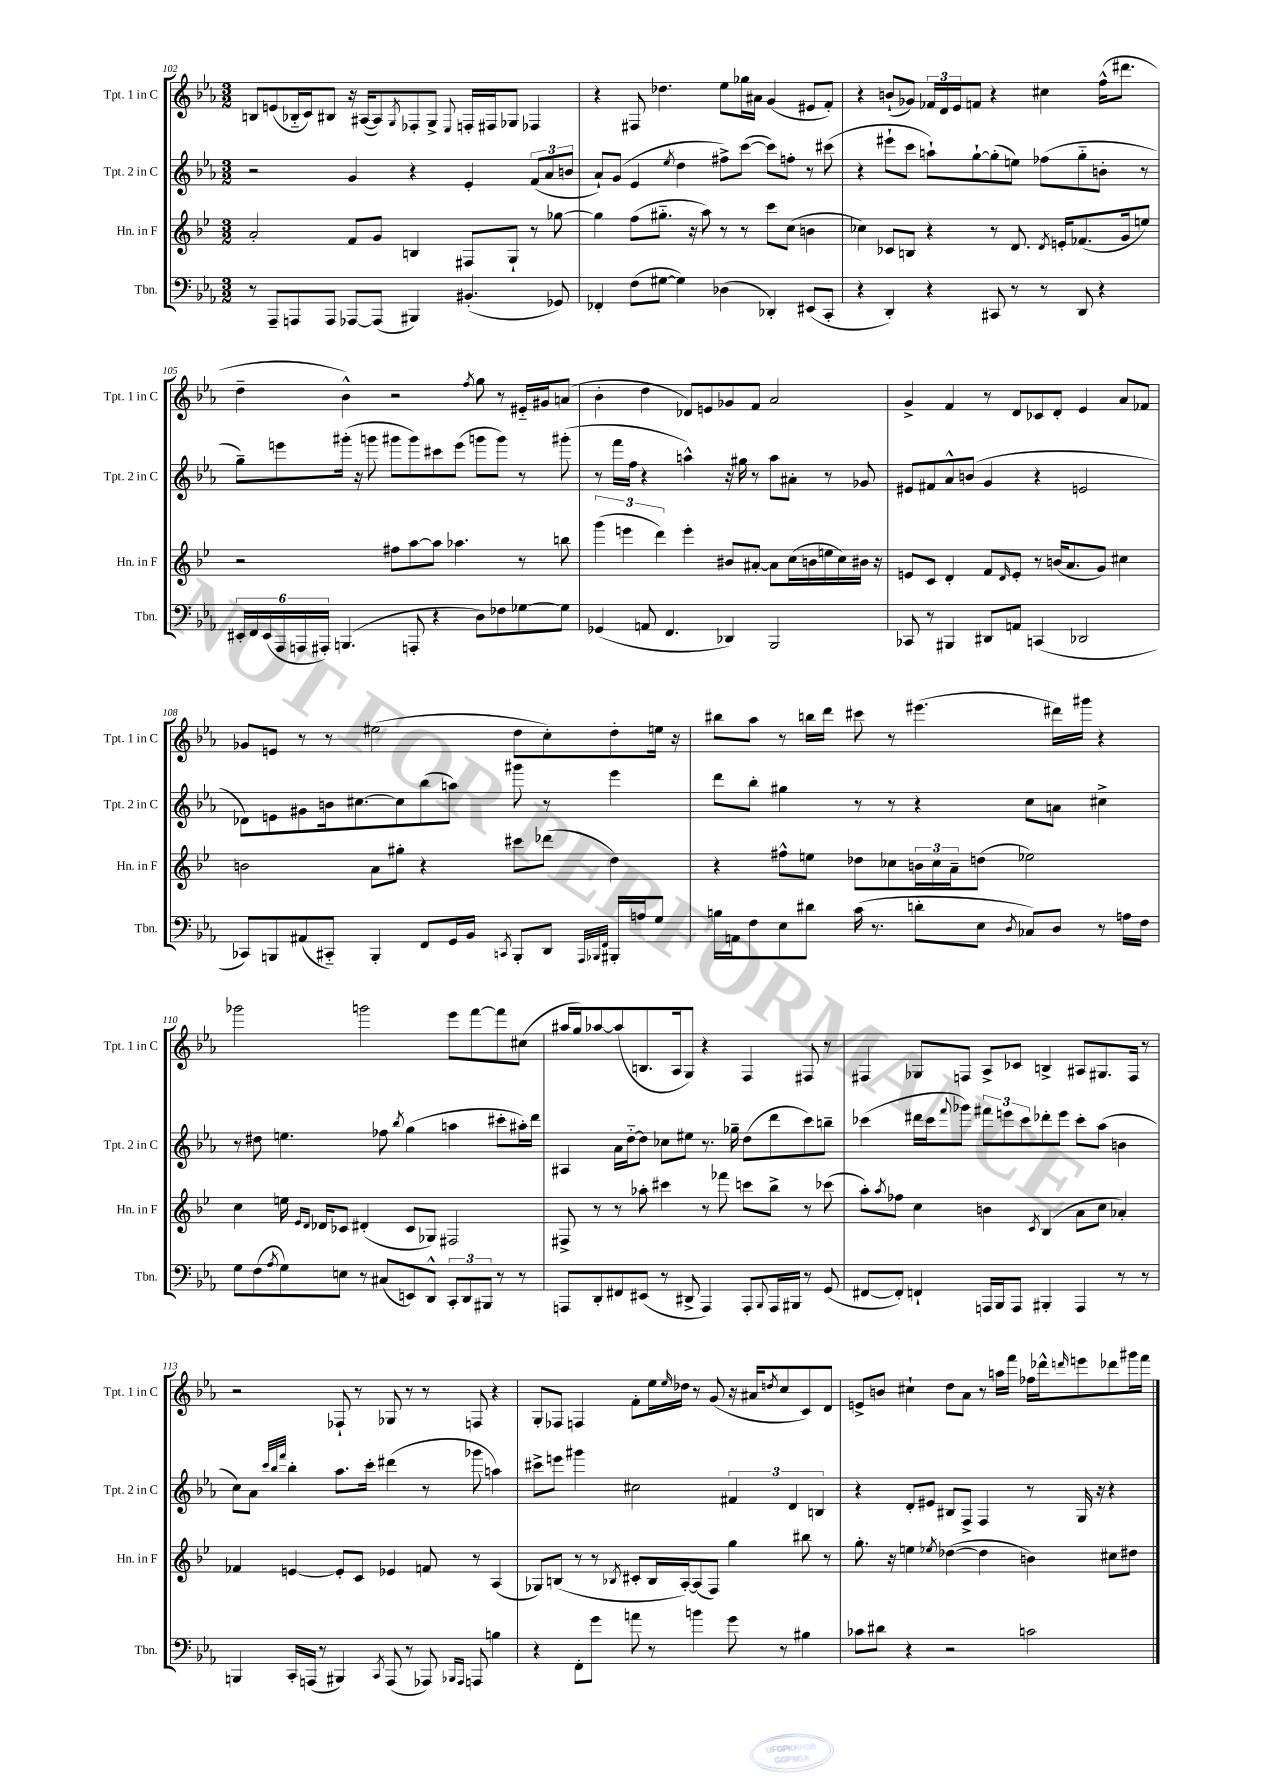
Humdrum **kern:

**kern	**kern	**kern	**kern
*staff4	*staff3	*staff2	*staff1
*clefF4	*clefG2	*clefG2	*clefG2
*k[b-e-a-]	*k[b-e-]	*k[b-e-a-]	*k[b-e-a-]
*M3/2	*M3/2	*M3/2	*M3/2
8r	2a'/	2r	8B/L
8AAA-~/L	.	.	(8e/
8AAA/	.	.	16B-'~/L
.	.	.	16c/J)
8AAA/J	.	.	8B#/J
[8AAA-/L	8f/L	4g/	16r
.	.	.	([16A#/LK
(8AAA-/]J	8g/J	.	8A#/])
.	.	.	8qG/
4BBB#/)	4B/	4r	8F-'/
.	.	.	8G^/J
.	.	.	8qqE-/
(4.BB#'/	8F#/L	4e-'/	16F'/LL
.	.	.	16F#/J
.	8G`/J	.	8G-/J
.	8r	(12f/L	4F-/
.	.	12a-/	.
8GG-/)	[8gg-\	.	.
.	.	12b/J	.
=	=	=	=
4FF-'/	4gg-\]	8a-`/L)	4r
.	.	(8g/J	.
(8F\L	(8ff\L	4e-/	8F#/
[8G#\J	8.gg#'~\J	.	4.dd-\
.	.	8qee-/	.
4G#\])	.	4dd\	.
.	16r	.	.
.	8aa\)	.	.
(4D-\	8r	8ff#^\L)	8ee-\L
.	8r	([8ccc\J	16gg-\L
.	.	.	16a#\JJ
4DD-'/)	8ccc\L	8ccc\]L)	(4g/
.	(8cc\J	8ff'\J	.
(8EE#/L	4b\	8r	8e#/L
8CC'/J	.	(8ccc#\	8f'/J)
=	=	=	=
4r	4cc-\)	4r	4r
4DD'/)	8c-/L	8eee#`\L	(8b`/L
.	8B/J	8ccc\J	8g-/J)
4r	4r	8aa`\L)	24f-/LL
.	.	.	24d/
.	.	.	24e-/J
.	.	[8gg`\	8f/J
8CC#/	8r	(8gg'\]	4r
8r	8.d/	8ee\J)	.
8r	.	(8ff-\L	4cc#\
.	8qd/	.	.
.	16e'/LK	.	.
8DD/	(8.f-/	8gg'~\	.
4r	.	8b'\J	(16ff^^\LK
.	16g/k	.	8.ddd#\J
.	8ee/J)	8r	.
=	=	=	=
24EE#'/LL	2r	8gg~\L)	4dd~\
24FF/	.	.	.
(24EE#/	.	.	.
24AAA-/	.	8eee\	.
24AAA/	.	.	.
24AAA#'/JJ)	.	.	.
(4.BBB/	.	(16ggg#'\Jk	4b-^^\)
.	.	16r	.
.	.	8ggg\	.
.	8ff#\L	8ggg#\L	2r
8AAA'/	[8aa\	8ggg#\)	.
4r	8aa\]J	8ccc#\	.
.	4.aa-\	(8eee\J	.
.	.	.	8qff/
8D\L)	.	8ggg\L	8gg\
8F-\	.	8ggg\J)	8r
[8G-\	8r	8r	16e#'~/LL
.	.	.	16g#/J
8G-\]J	8bb\	(8ggg#'\	(8a/J
=	=	=	=
(4GG-/	(6ggg\	8r	4b-'\
.	.	16fff\LL	.
.	6eee\	.	.
.	.	16ff\JJ	.
8AA/	.	4r	4dd\
.	6ddd\)	.	.
4.FF/	.	.	.
.	4eee'\	4aa^^\)	8d-/L)
.	.	.	8e/
4DD-/)	8b#/L	16r	8g-/
.	.	16gg#\	.
.	[8a#'/J	8r	8f/J
2BBB-/	8a#\]L	8aa\L	2a-/
.	(16cc\L	8a#'\J	.
.	16b\	.	.
.	16ee\	8r	.
.	16cc\)	.	.
.	16b#\JJ	8g-/	.
.	16r	.	.
=	=	=	=
8CC-/	8e/L	8e#/L	4g^/
8r	8c/J	8f#/	.
4BBB#/	4d'/	8a-^^/	4f/
.	.	(8b/J	.
8DD#/L	8f/L	4g/	8r
.	16qqd/	.	.
8AA/J	8e'/J	.	8d/L
(4CC/	8r	4r	8c-/
.	(16b/LK	.	8d'/J
.	8.a/	.	.
2DD-/	.	2e/	4e-/
.	8g/J)	.	.
.	4cc#\	.	8a-/L
.	.	.	8f-/J
=	=	=	=
8CC-/L)	2b\	8d-\L)	8g-/L
8BBB/	.	8e\	8e/J
(8AA#/	.	8g#\	8r
8CC#'~/J)	.	16b\k	8r
.	.	[8.cc#\	.
4BBB'/	8a\L	.	(2ee#\
.	8gg#'\J	8cc#\]	.
8FF/L	4r	(8bb-\	.
16GG/L	.	8aa\J)	.
16BB-/JJ	.	.	.
8qCC/	.	.	.
8BBB'/L	8ccc#\L	8ggg#\	8dd\L
8DD/J	(8ddd-\J	8r	8cc'\)
32qqAAA-/LLL	.	.	.
32qqBBB-/	.	.	.
32qqFF/JJJ	.	.	.
16BBB#'/LL	4dd\)	4eee-\	8dd'\
16A/J	.	.	.
8G/J	.	.	16ee\Jk
.	.	.	16r
=	=	=	=
16B\LL	4r	8ddd\L	8bb#\L
16AA\J	.	.	.
8F\	.	8bb-'\J	8aa-\J
8E-\	8ff#^^\L	4gg#\	8r
8d#\J	8ee\J	.	16bb\LL
.	.	.	16ddd\JJ
(16c\	8dd-\L	8r	8ccc#\
8.r	.	.	.
.	8cc-\	8r	8r
8d'\L	24b\L	4r	(4.eee#\
.	24cc-\	.	.
.	24a~\J	.	.
8E-\J	(8dd\J	.	.
8qD/	.	.	.
8C-/L)	2ee-\)	8cc\L	.
8D/J	.	8a\J	16ddd#\LL)
.	.	.	16ggg#\JJ
8r	.	4cc#^\	4r
16A\LL	.	.	.
16F\JJ	.	.	.
=	=	=	=
8G\L	4cc\	8r	2ggg-\
(8F\	.	8dd#\	.
8qA-/	.	.	.
8G\)	16ee\	4.ee\	.
.	16qqe-/LL	.	.
.	16qqd/JJ	.	.
.	16d-/LK	.	.
8E\J	8c-/J	.	.
8r	(4d#'/	.	2ggg\
(8C#/L	.	8ff-\	.
.	.	8qbb-/	.
8EE/)	8c-/L	(4gg\	.
8DD^^/J	8G-/J)	.	.
12CC'/L	2F#/	4aa\	8eee-\L
12DD/	.	.	.
.	.	.	[8fff\
12BBB#/J	.	.	.
8r	.	8ccc#'\L	8fff\]
8r	.	16aa#'\L)	(8cc#\J
.	.	16ddd\JJ	.
=	=	=	=
8AAA/L	8F#^/	4A#/	16aa#/LL
.	.	.	16gg/J)
8DD'/	8r	.	[8aa-/
8FF#/	8r	16a-\LL	(8aa-/]
.	.	[16dd'~\J	.
(8EE#/J	8aa-'\	8dd\]J	8.B/
8r	4ccc#\	8cc-\L	.
.	.	.	16A-/k
8DD#^/	.	8ee#\J	8G/J)
4AAA/)	8r	8.r	4r
.	8fff-\	.	.
.	.	16gg-~\	.
8AAA'/L	8ccc\L	(8dd\L	4F/
8qqBBB-/	.	.	.
16AAA/L	8bb-^\J	8ddd\	.
16BBB#/JJ	.	.	.
8r	8r	8ccc\)	8F#/
(8GG/	(8ccc-\	8bb~\J	8r
=	=	=	=
[8FF#/L	8aa'\L)	(4ccc-\	4F#/
.	8qaa/	.	.
8FF#'/]J)	8ff-\J	.	.
4FF`/	4cc\	16ddd#\LL	8G-/L
.	.	16ccc-\J	.
.	.	8qqfff/	.
.	.	8ggg-\J)	8F/J
16AAA/LL	4b\	12fff#\L	8A-^/L
16BBB-/J	.	.	.
.	.	12eee\	.
8AAA/J	.	.	8c-/J
.	.	12ccc-\	.
.	8qc/	.	.
4BBB#'/	(4B-/	8ddd-'\	4B^/
.	.	8eee\J	.
4AAA/	8a\L	8ccc-'\L	8A#/L
.	8cc\J	(8aa-\J	8.G#/
8r	4a-'/)	4b\	.
.	.	.	16F/Jk
8r	.	.	8r
=	=	=	=
4BBB/	4f-/	8cc\L)	2r
.	.	8a-\J	.
.	.	32qqccc/LLL	.
.	.	32qqbb-/	.
.	.	32qqfff/JJJ	.
16CC'/LL	[4e/	4bb-'\	.
(16AAA/JJ	.	.	.
8r	.	.	.
4BBB#/)	8e'/]L	8.aa-\L	8F-`/
.	8c/J	.	8r
.	.	16ccc'\Jk	.
8qCC/	.	.	.
(8AAA/	4e-/	(4ddd#\	8G-/
8r	.	.	8r
8AAA-/)	8f/	8r	8r
16qqBBB-/LL	.	.	.
16qqAAA-/JJ	.	.	.
8AAA/	8r	8ggg-\	8F/
4B\	(4A/	4aa\)	4r
=	=	=	=
4r	8G-/L)	8ccc#^\L	8G'/L
.	(8B/J	8eee\J	8F-/J
8FF'\L	8r	4ggg#\	4F/
8g\J	8r	.	.
.	8qB-/	.	.
8a\	8c#'/L	2cc#\	8f'\L
8r	16B-/L	.	16ee-\L
.	.	.	16qqee-/
.	[16A'/J)	.	16dd-\JJ
4b\	(8A/]	.	8r
.	8F/J)	.	(8g/
8g\	4gg\	6f#/	16r
.	.	.	16a#/LK
.	.	.	8qdd/
8r	.	.	8cc/
.	.	6d/	.
4B#\	8bb#\	.	8c/)
.	.	6B/	.
.	8r	.	8d/J
=	=	=	=
8c-\L	8.gg'\	4r	8e^/L
8d#\J	.	.	8b/J
.	16r	.	.
4r	4ee\	8d'/L	4cc#`\
.	.	8e#/J	.
.	8qee-/	.	.
2r	([4dd-\	8B#/L	8dd\L
.	.	8F^/J	8a-\J
.	4dd-\]	4F/	8r
.	.	.	16aa\LL
.	.	.	16fff\JJ
2c\	4b\)	8r	16ff-\LL
.	.	.	16ddd-^^\J
.	.	.	16qqddd/
.	.	16G/	8eee\
.	.	16r	.
.	8cc#\L	4r	8ddd-\
.	8dd#\J	.	16ggg#\L
.	.	.	16fff\JJ
==	==	==	==
*-	*-	*-	*-
